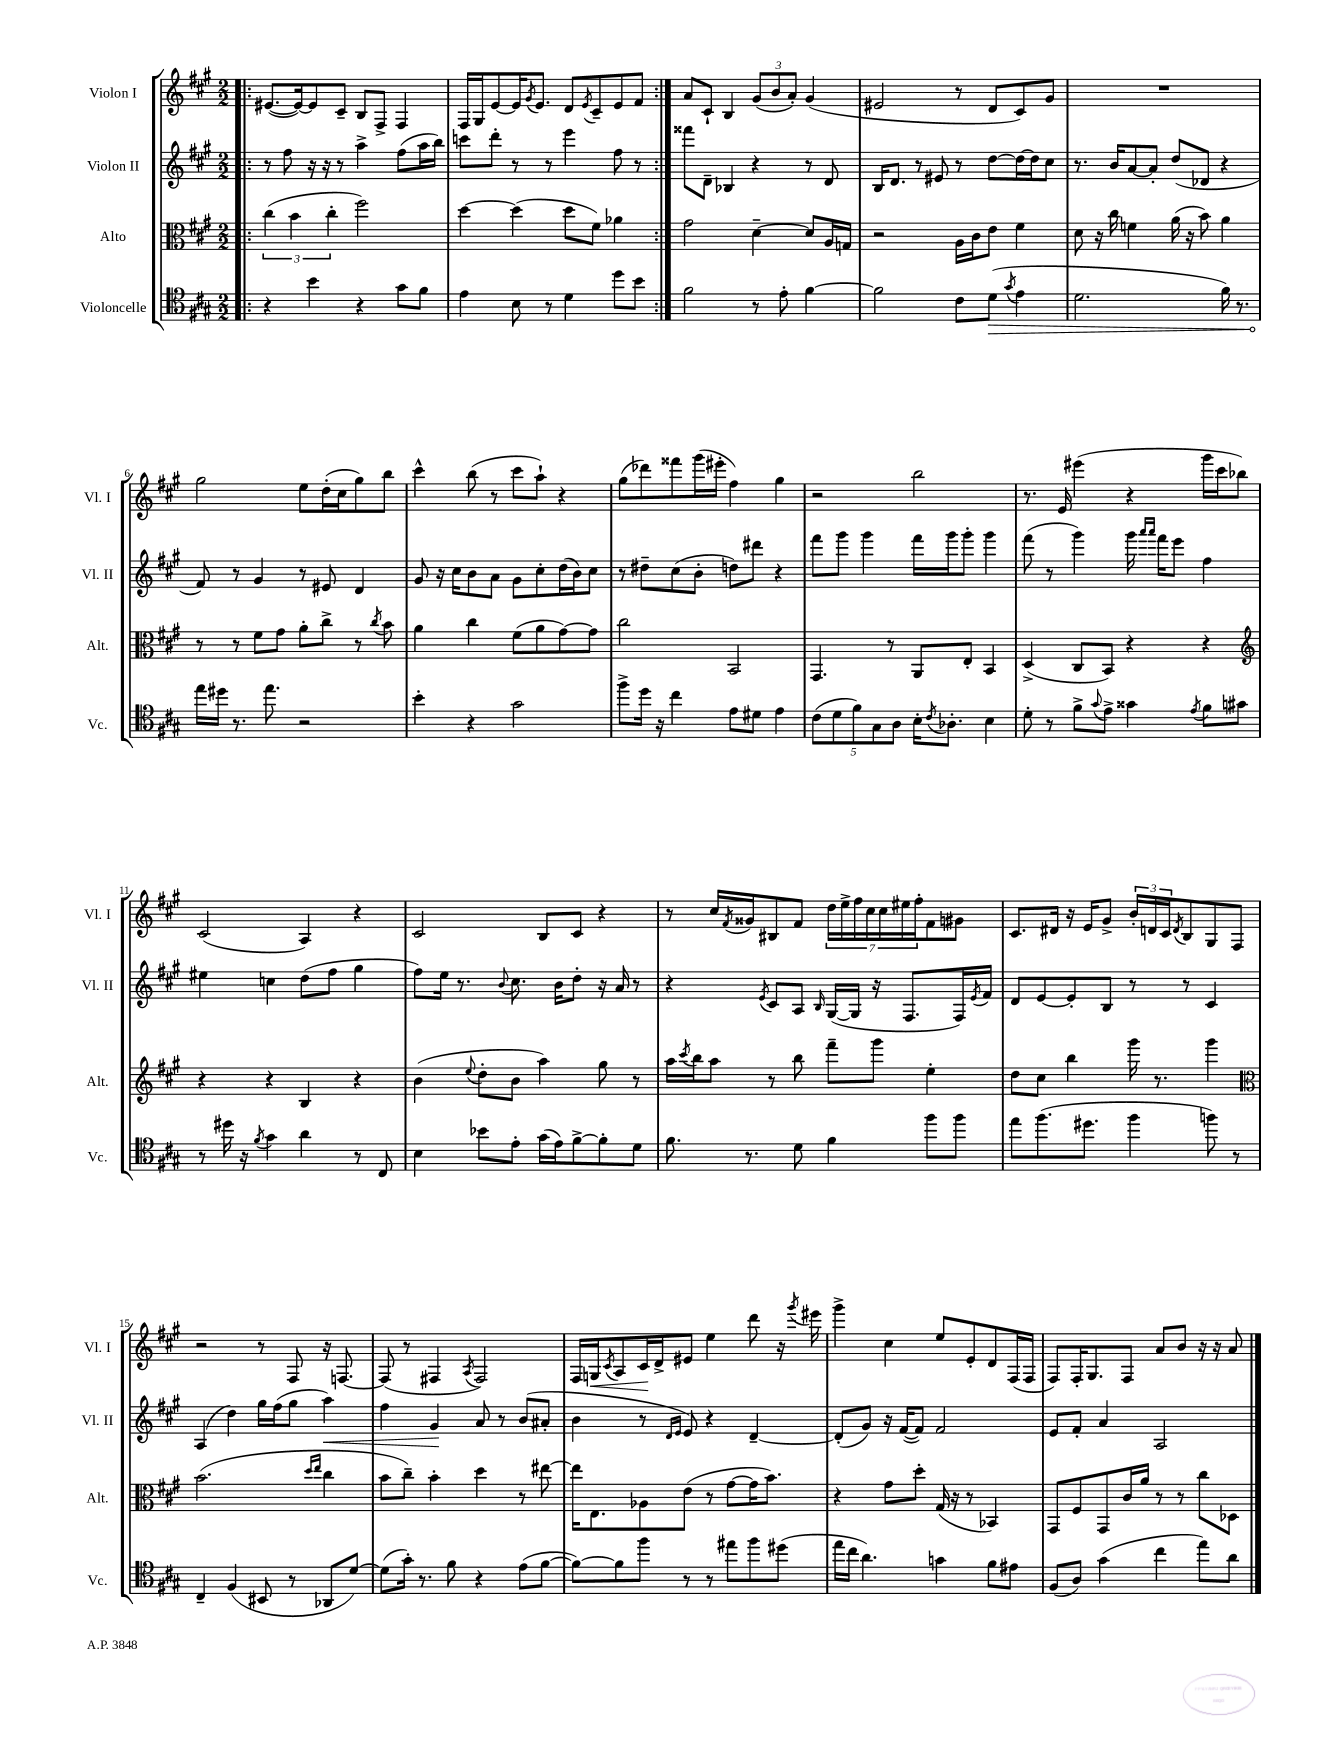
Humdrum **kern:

**kern	**dynam	**kern	**kern	**dynam	**kern	**dynam
*part4	*part4	*part3	*part2	*part2	*part1	*part1
*staff4	*staff4	*staff3	*staff2	*staff2	*staff1	*staff1
*I"Violoncelle	*	*I"Alto	*I"Violon II	*	*I"Violon I	*
*I'Vc.	*	*I'Alt.	*I'Vl. II	*	*I'Vl. I	*
*clefC4	*	*clefC3	*clefG2	*	*clefG2	*
*k[f#c#g#]	*	*k[f#c#g#]	*k[f#c#g#]	*	*k[f#c#g#]	*
*M2/2	*	*M2/2	*M2/2	*	*M2/2	*
=1!|:	=1!|:	=1!|:	=1!|:	=1!|:	=1!|:	=1!|:
4r	.	(6cc#\	8r	.	([8.e#X/L	.
.	.	.	8ff#\	.	.	.
.	.	6b\	.	.	.	.
.	.	.	.	.	16e#/k_)	.
4b\	.	.	16r	.	8e#/]	.
.	.	.	16r	.	.	.
.	.	6cc#'\	.	.	.	.
.	.	.	8r	.	8c#~/J	.
4r	.	2ff#\)	4aa^\	.	8B/L	.
.	.	.	.	.	8F#^/J	.
8g#\L	.	.	(8ff#\L	.	4F#/	.
8f#\J	.	.	16aa\L	.	.	.
.	.	.	16bb\JJ)	.	.	.
=2	=2	=2	=2	=2	=2	=2
4e\	.	[4dd\	8cccn\L	.	16F#/LL	.
.	.	.	.	.	16G#/J	.
.	.	.	8ddd'\J	.	[8e/	.
8B\	.	(4dd\]	8r	.	16e/K]	.
.	.	.	.	.	8qg#/	.
.	.	.	.	.	8.e/J	.
8r	.	.	8r	.	.	.
4d\	.	8dd\L	4eee\	.	8d/L	.
.	.	.	.	.	8qe/	.
.	.	8f#\J)	.	.	8c#~/	.
8dd\L	.	4a-X\	8ff#\	.	8e/	.
8b\J	.	.	8r	.	8f#/J	.
=3:|!	=3:|!	=3:|!	=3:|!	=3:|!	=3:|!	=3:|!
2f#\	.	2g#\	8fff##X\L	.	8a/L	.
.	.	.	8d~\J	.	8c#`/J	.
.	.	.	4B-X/	.	4B/	.
8r	.	[4d~\	4r	.	(12g#/L	.
.	.	.	.	.	12b/	.
8e'\	.	.	.	.	.	.
.	.	.	.	.	12a'/J)	.
[4f#\	.	8d/L]	8r	.	(4g#/	.
.	.	16A/L	8d/	.	.	.
.	.	16Gn/JJ	.	.	.	.
=4	=4	=4	=4	=4	=4	=4
2f#\]	.	2r	16B/KL	.	2e#X/	.
.	.	.	8.d/J	.	.	.
.	.	.	8r	.	.	.
.	.	.	8e#X/	.	.	.
8c#\L	.	16A\LL	8r	.	8r	.
.	.	16c#\J	.	.	.	.
!	!LO:HP:b	!	!	!	!	!
(8d\J	>	8e\J	[8dd\L	.	8d/L	.
8qg#/	.	.	.	.	.	.
4e\	.	4f#\	16dd\L_	.	8c#/)	.
.	.	.	16dd\J]	.	.	.
.	.	.	8cc#\J	.	8g#/J	.
=5	=5	=5	=5	=5	=5	=5
2.d\	.	8d\	8.r	.	1r	.
.	.	16r	.	.	.	.
.	.	16cc#\	16b/KL	.	.	.
.	.	4fn\	[8a/	.	.	.
.	.	.	8a'/J]	.	.	.
.	.	(16a\	(8dd/L	.	.	.
.	.	16r	.	.	.	.
.	.	8b\)	8d-X/J	.	.	.
16f#\)	.	4a\	4r	.	.	.
8.r	.	.	.	.	.	.
!!LO:LB:g=z
=6	=6	=6	=6	=6	=6	=6
16ee\LL	.	8r	8f#/)	.	2gg#\	.
16dd#X\JJ	]	.	.	.	.	.
8.r	.	8r	8r	.	.	.
.	.	8f#\L	4g#/	.	.	.
8.ee\	.	.	.	.	.	.
.	.	8g#\J	.	.	.	.
2r	.	8a'\L	8r	.	8ee\L	.
.	.	8cc#^\J	8e#X/	.	(16dd'\L	.
.	.	.	.	.	16cc#\J	.
.	.	8r	4d/	.	8gg#\)	.
.	.	8qcc#/	.	.	.	.
.	.	8b\	.	.	8bb\J	.
=7	=7	=7	=7	=7	=7	=7
4b'\	.	4a\	8g#/	.	4ccc#^^\	.
.	.	.	16r	.	.	.
.	.	.	16cc#\KL	.	.	.
4r	.	4cc#\	8b\	.	(8bb\	.
.	.	.	8a\J	.	8r	.
2g#\	.	(8f#\L	8g#\L	.	8ccc#\L	.
.	.	8a\	8cc#'\	.	8aa`\J)	.
.	.	[8g#\)	(16dd\L	.	4r	.
.	.	.	16b\J)	.	.	.
.	.	8g#\J]	8cc#\J	.	.	.
=8	=8	=8	=8	=8	=8	=8
8ff#^\L	.	2cc#\	8r	.	(8gg#\L	.
16dd\Jk	.	.	8dd#X~\L	.	8ddd-X\)	.
16r	.	.	.	.	.	.
4cc#\	.	.	(8cc#\	.	8fff##X\	.
.	.	.	8b'\J	.	(16ggg#\L	.
.	.	.	.	.	16eee#X'\JJ	.
8e\L	.	2BB/	8ddn\L)	.	4ff#\)	.
8d#X\J	.	.	8ddd#X\J	.	.	.
4e\	.	.	4r	.	4gg#\	.
=9	=9	=9	=9	=9	=9	=9
(10c#\L	.	4.GG#/	8fff#\L	.	2r	.
10d\	.	.	.	.	.	.
.	.	.	8ggg#\J	.	.	.
10f#\)	.	.	.	.	.	.
.	.	.	4ggg#\	.	.	.
10G#\	.	.	.	.	.	.
.	.	8r	.	.	.	.
10A\J	.	.	.	.	.	.
16B'\KL	.	8AA/L	16fff#\LL	.	2bb\	.
8qc#/	.	.	.	.	.	.
8.A-X'\J	.	.	16ggg#\J	.	.	.
.	.	8E'/J	8ggg#'\J	.	.	.
4B\	.	4BB/	4ggg#\	.	.	.
=10	=10	=10	=10	=10	=10	=10
8d'\	.	(4D^/	(8fff#\	.	8.r	.
8r	.	.	8r	.	.	.
.	.	.	.	.	16e/	.
8f#^\L	.	8C#/L	4ggg#\)	.	(4eee#X\	.
8qqg#/	.	.	.	.	.	.
8e^\J	.	8BB/J)	.	.	.	.
4g##X\	.	4r	16ggg#\	.	4r	.
.	.	.	16qqaaa/LL	.	.	.
.	.	.	16qqaaa/JJ	.	.	.
.	.	.	16fff#\KL	.	.	.
.	.	.	8eee\J	.	.	.
8qe/	.	.	.	.	.	.
8f#\L	.	4r	4ff#\	.	16ggg#\LL	.
.	.	.	.	.	16ccc#\J	.
8g#X\J	.	.	.	.	8bb-X\J)	.
!!LO:LB:g=z
=11	=11	=11	=11	=11	=11	=11
*	*	*clefG2	*	*	*	*
8r	.	4r	4ee#X\	.	(2c#/	.
16dd#X\	.	.	.	.	.	.
16r	.	.	.	.	.	.
8qf#/	.	.	.	.	.	.
4g#\	.	4r	4ccn\	.	.	.
4a\	.	4B/	(8dd\L	.	4A/)	.
.	.	.	8ff#\J	.	.	.
8r	.	4r	4gg#\	.	4r	.
8C#/	.	.	.	.	.	.
=12	=12	=12	=12	=12	=12	=12
4B\	.	(4b\	8ff#\L)	.	2c#/	.
.	.	.	16ee\Jk	.	.	.
.	.	.	8.r	.	.	.
.	.	8qqee/	.	.	.	.
8b-X\L	.	8dd'\L	.	.	.	.
.	.	.	8qqb/	.	.	.
8e'\J	.	8b\J	8.cc#\	.	.	.
(16g#\LL	.	4aa\)	.	.	8B/L	.
16e\J)	.	.	16b\KL	.	.	.
[8f#^\	.	.	8dd'\J	.	8c#/J	.
8f#'\]	.	8gg#\	16r	.	4r	.
.	.	.	16a/	.	.	.
8d\J	.	8r	8r	.	.	.
=13	=13	=13	=13	=13	=13	=13
8.f#\	.	16aa\LL	4r	.	8r	.
.	.	8qccc#/	.	.	.	.
.	.	16bb\J	.	.	.	.
.	.	8aa\J	.	.	16cc#/LL	.
.	.	.	.	.	8qf#/	.
8.r	.	.	.	.	16g##X/J	.
.	.	.	8qe/	.	.	.
.	.	8r	8c#/L	.	8B#X/	.
8d\	.	8bb\	8A/J	.	8f#/J	.
.	.	.	16qqB/	.	.	.
4f#\	.	8fff#~\L	([16G#/LL	.	28dd\LL	.
.	.	.	.	.	28ee^\	.
.	.	.	16G#/JJ]	.	.	.
.	.	.	.	.	28ff#\	.
.	.	.	.	.	28cc#\	.
.	.	8ggg#\J	16r	.	.	.
.	.	.	.	.	28cc#\	.
.	.	.	.	.	28ee#X\	.
.	.	.	8.F#/L	.	.	.
.	.	.	.	.	28ff#'\J	.
8ff#\L	.	4ee'\	.	.	8f#\	.
8ff#\J	.	.	16F#/L)	.	8g#X\J	.
.	.	.	8qe/	.	.	.
.	.	.	16f#/JJ	.	.	.
=14	=14	=14	=14	=14	=14	=14
8ee\L	.	8dd\L	8d/L	.	8.c#/L	.
(8.ff#\	.	8cc#\J	[8e/	.	.	.
.	.	.	.	.	16d#X/Jk	.
.	.	4bb\	8e'/]	.	16r	.
8.dd#X\J	.	.	.	.	16e/KL	.
.	.	.	8B/J	.	8g#^/J	.
4ff#\	.	16ggg#\	8r	.	24b'/LL	.
.	.	.	.	.	24dn/	.
.	.	8.r	.	.	.	.
.	.	.	.	.	24c#/J	.
.	.	.	.	.	8qd/	.
.	.	.	8r	.	8B/	.
8ffn\)	.	4ggg#\	4c#/	.	8G#/	.
8r	.	.	.	.	8F#/J	.
!!LO:LB:g=z
=15	=15	=15	=15	=15	=15	=15
*	*	*clefC3	*	*	*	*
4C#~/	.	(2.b\	(4A/	.	2r	.
(4F#/	.	.	4dd\)	.	.	.
8BB#X/	.	.	16gg#\LL	.	8r	.
.	.	.	(16ff#\J	.	.	.
8r	.	.	8gg#\J	.	8F#/	.
.	.	16qqdd/LL	.	.	.	.
.	.	16qqee/JJ	.	.	.	.
!	!	!	!	!LO:HP:b	!	!
8AA-X/L	.	4cc#\	4aa\)	<	16r	.
.	.	.	.	.	[8.Fn/	.
[8d/J)	.	.	.	.	.	.
=16	=16	=16	=16	=16	=16	=16
(8d\L]	.	8b\L	4ff#\	.	(8F/]	.
16g#'\Jk)	.	8cc#~\J)	.	.	8r	.
8.r	.	.	.	.	.	.
.	.	4b'\	4g#/	.	4F#X/	.
8f#\	.	.	.	.	.	.
.	.	.	.	.	8qA/	.
4r	.	4dd\	8a/	[	2F#/)	.
.	.	.	8r	.	.	.
(8e\L	.	8r	(8b/L	.	.	.
[8f#\J	.	[8ee#X\	8a#X'/J	.	.	.
=17	=17	=17	=17	=17	=17	=17
8f#\L_)	.	16ee#\KL]	4b\	.	16F#/LL	.
!	!	!	!	!	!	!LO:HP:b
.	.	8.E\	.	.	16Gn/J	<
.	.	.	.	.	8qc#/	.
8f#\]	.	.	.	.	8A/	.
8ff#\J	.	8A-X\	8r	.	16c#/L	.
.	.	.	.	.	16d^/J	[
.	.	.	16qqd/LL	.	.	.
.	.	.	16qqe/JJ	.	.	.
8r	.	(8e\J	8e/)	.	8e#X/J	.
8r	.	8r	4r	.	4ee\	.
8ee#X\L	.	[8g#\L	.	.	.	.
8ff#\	.	16g#\K]	[4d~/	.	8ddd\	.
.	.	8.b\J)	.	.	.	.
(8dd#X\J	.	.	.	.	16r	.
.	.	.	.	.	8qggg#/	.
.	.	.	.	.	16eee#X\	.
=18	=18	=18	=18	=18	=18	=18
16ee\LL	.	4r	(8d'/L]	.	4ggg#^\	.
16cc#\JJ	.	.	.	.	.	.
4.a\)	.	.	8g#/J)	.	.	.
.	.	8g#\L	16r	.	4cc#\	.
.	.	.	([16f#/KL	.	.	.
.	.	8dd'\J	8f#/J])	.	.	.
4gn\	.	(16G#/	2f#/	.	8ee/L	.
.	.	16r	.	.	.	.
.	.	8r	.	.	8e'/	.
8f#\L	.	4BB-X/)	.	.	8d/	.
8e#X\J	.	.	.	.	(16F#/L	.
.	.	.	.	.	16F#/JJ	.
=19	=19	=19	=19	=19	=19	=19
(8F#/L	.	8GG#/L	8e/L	.	8F#/L)	.
8A/J)	.	8F#/	8f#'/J	.	16F#'/K	.
.	.	.	.	.	8.G#/	.
(4g#\	.	8GG#/	4a/	.	.	.
.	.	16c#/L	.	.	8F#/J	.
.	.	16a/JJ	.	.	.	.
4cc#\	.	8r	2A/	.	8a/L	.
.	.	8r	.	.	8b/J	.
8ee\L)	.	8cc#\L	.	.	16r	.
.	.	.	.	.	16r	.
8a\J	.	8D-X\J	.	.	8a/	.
==	==	==	==	==	==	==
*-	*-	*-	*-	*-	*-	*-
